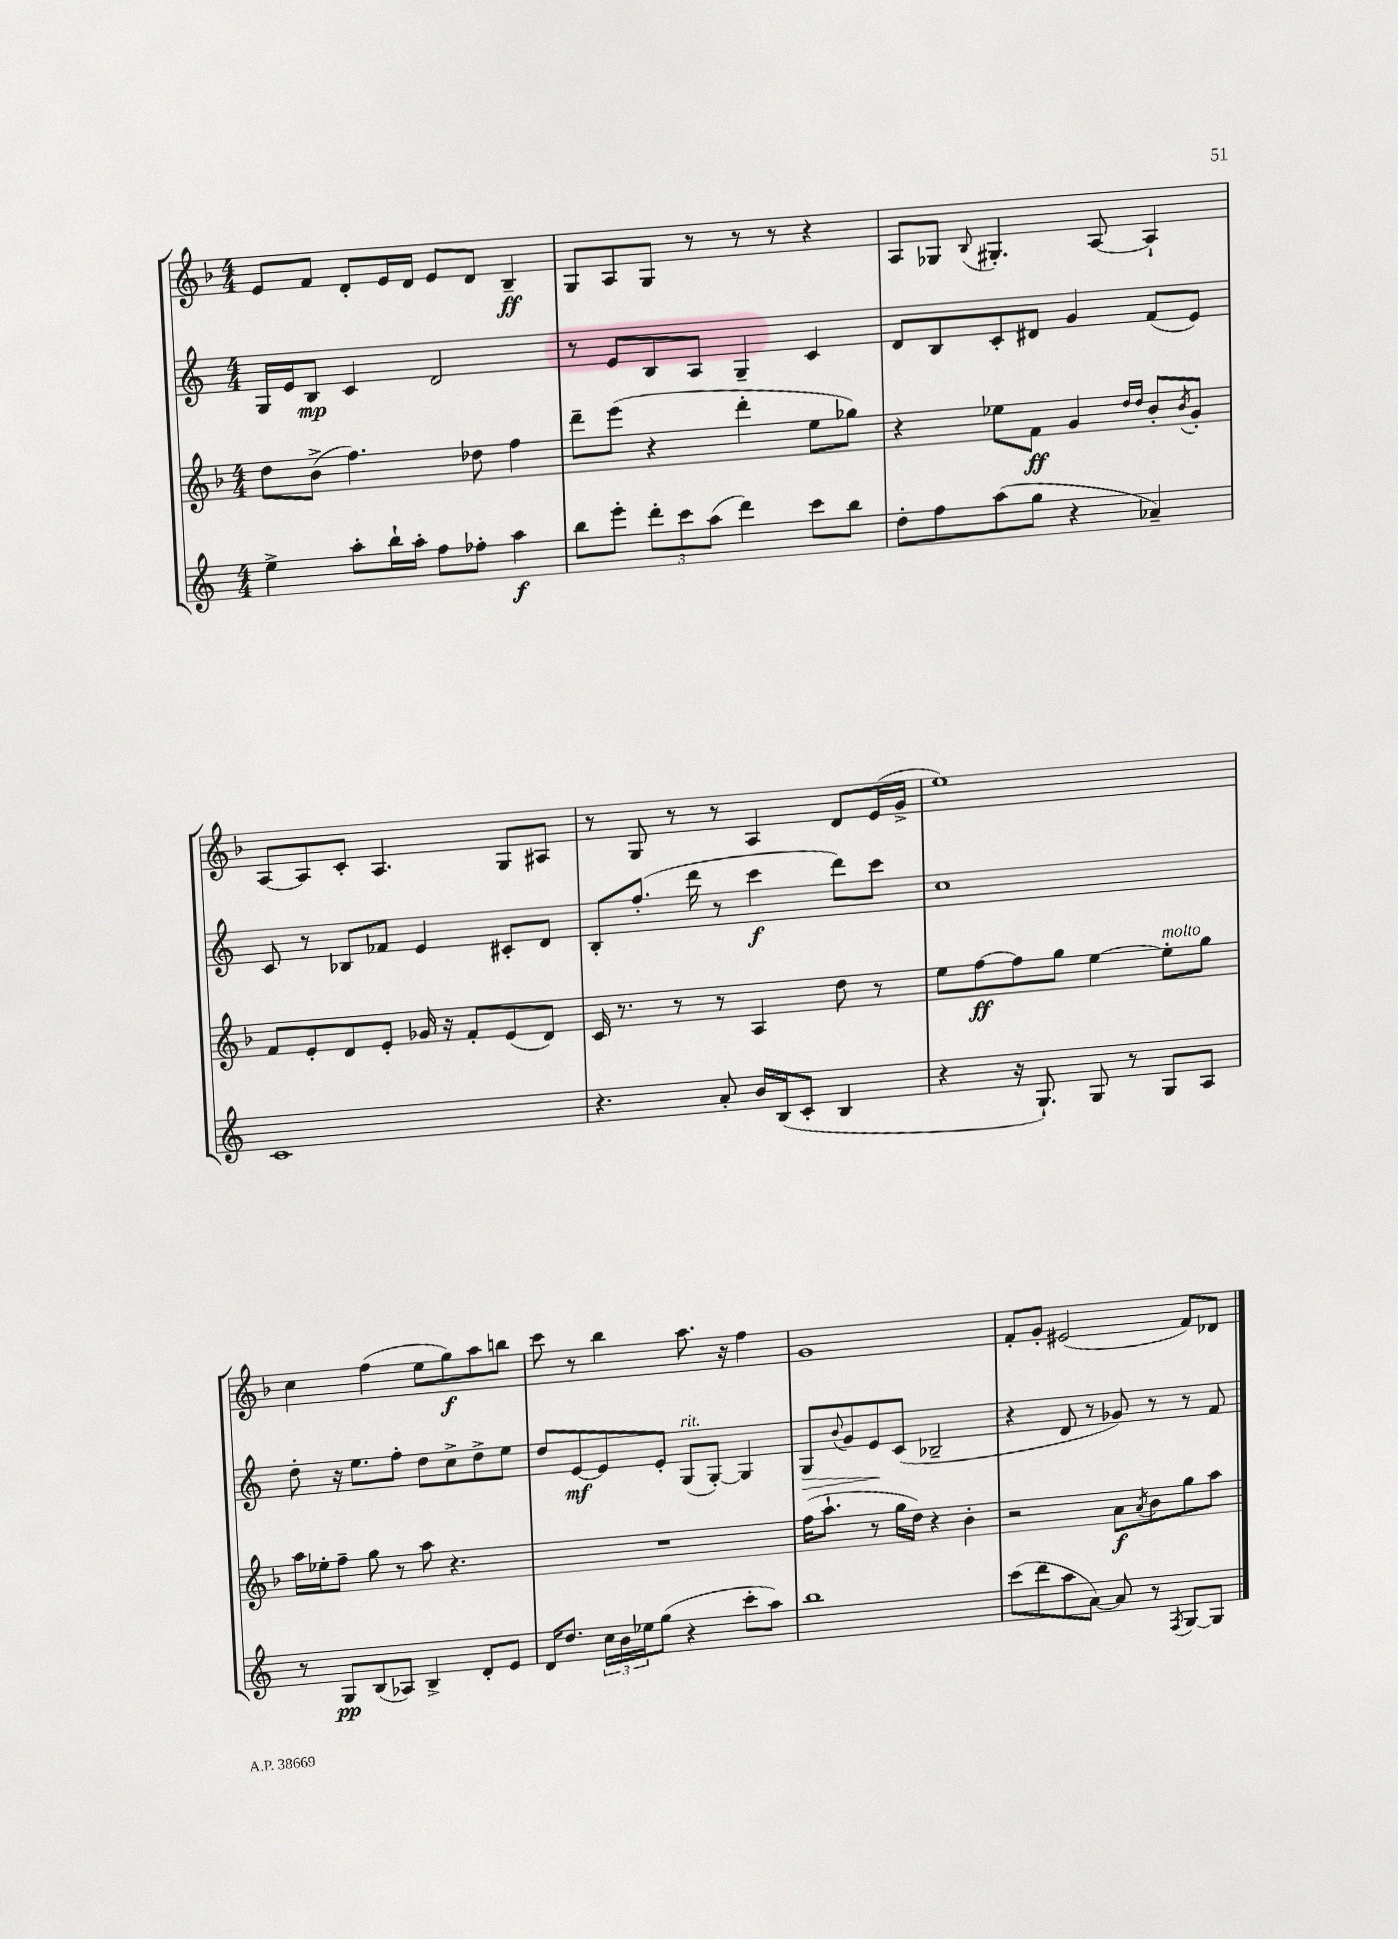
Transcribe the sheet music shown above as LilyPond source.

<<
\new StaffGroup <<
\new Staff = "s0" {
    \clef treble \key f \major \numericTimeSignature \time 4/4
    e'8 f'8 d'8-. e'16 d'16 e'8 d'8 bes4--\ff |
    g8 a8 g8 r8 r8 r8 r4 |
    a8 ges8 \appoggiatura { bes8 } gis4.-. a8~ a4-! |
    a8~ a8 c'8-. a4. g8 ais8 |
    r8 g8 r8 r8 a4 d'8 e'16( g'16-> |
    e''1) |
    c''4 f''4( e''8 g''8\f) a''8 b''8 |
    c'''8 r8 bes''4 a''8. r16 f''4 |
    g'1 |
    f'8-. g'8-. eis'2( f'8) des'8 \bar "|." |
}
\new Staff = "s1" {
    \clef treble \key c \major \numericTimeSignature \time 4/4
    g16 e'16 b8\mp c'4 d'2 |
    r8 e'8 b8 a8 g4-- c'4 |
    d'8 b8 c'8-. dis'8 g'4 f'8( e'8) |
    c'8 r8 bes8 fes'8 e'4 cis'8-. d'8 |
    b8-. f''8.-.( d'''16 r8 c'''4\f d'''8) c'''8 |
    c''1 |
    d''8-. r16 e''8. f''8-. d''8 c''8-> d''8-> e''8 |
    d''8 e'8~\mf e'8 e'8-. g8^\markup { \italic "rit." }( g8~-.) g4 |
    g8\> \appoggiatura { b'8 } g'8 e'8\! c'8( bes2-- |
    r4 d'8 r8 ges'8) r8 r8 f'8 \bar "|." |
}
\new Staff = "s2" {
    \clef treble \key f \major \numericTimeSignature \time 4/4
    d''8 bes'8->( f''4.) des''8 f''4 |
    d'''8-- e'''8( r4 d'''4-. e''8 ges''8) |
    r4 ees''8 f'8\ff g'4 \grace { d''16 d''16 } bes'8-. \acciaccatura { bes'8 } g'8-. |
    f'8 e'8-. d'8 e'8-. ges'16 r16 f'8-. e'8( d'8) |
    c'16 r8. r8 r8 a4 d''8 r8 |
    e''8 f''8~\ff f''8 g''8 e''4~ e''8-.^\markup { \italic "molto" } g''8 |
    a''16 ees''16-. f''8-- g''8 r8 a''8 r4. |
    R1 |
    f''16( a''8.-! r8 g''16 d''16) r4 bes'4-. |
    r2 a'8\f \acciaccatura { a'8 } bes'8 g''8 a''8 \bar "|." |
}
\new Staff = "s3" {
    \clef treble \key c \major \numericTimeSignature \time 4/4
    e''4-> a''8-. b''16-! a''16-. f''8 fes''8-. a''4\f |
    b''8 e'''8-. \tuplet 3/2 { d'''8-. c'''8 a''8( } d'''4) c'''8 b''8 |
    d''8-. f''8 a''8( g''8 r4 aes'4--) |
    c'1 |
    r4. a'8-. b'16 b16( c'8-. b4 |
    r4 r16 g8.-!) g8 r8 g8 a8 |
    r8 g8\pp b8( aes8) b4-> d'8-. e'8 |
    d'16 d''8. \tuplet 3/2 { c''16 b'16 ees''16 } g''8( r4 c'''8-. a''8) |
    b''1 |
    c'''8( d'''8 a''8 a'8~) a'8 r8 \acciaccatura { f8 } g8~ g8 \bar "|." |
}
>>
>>
\layout { \context { \Score \remove "Bar_number_engraver" } }
